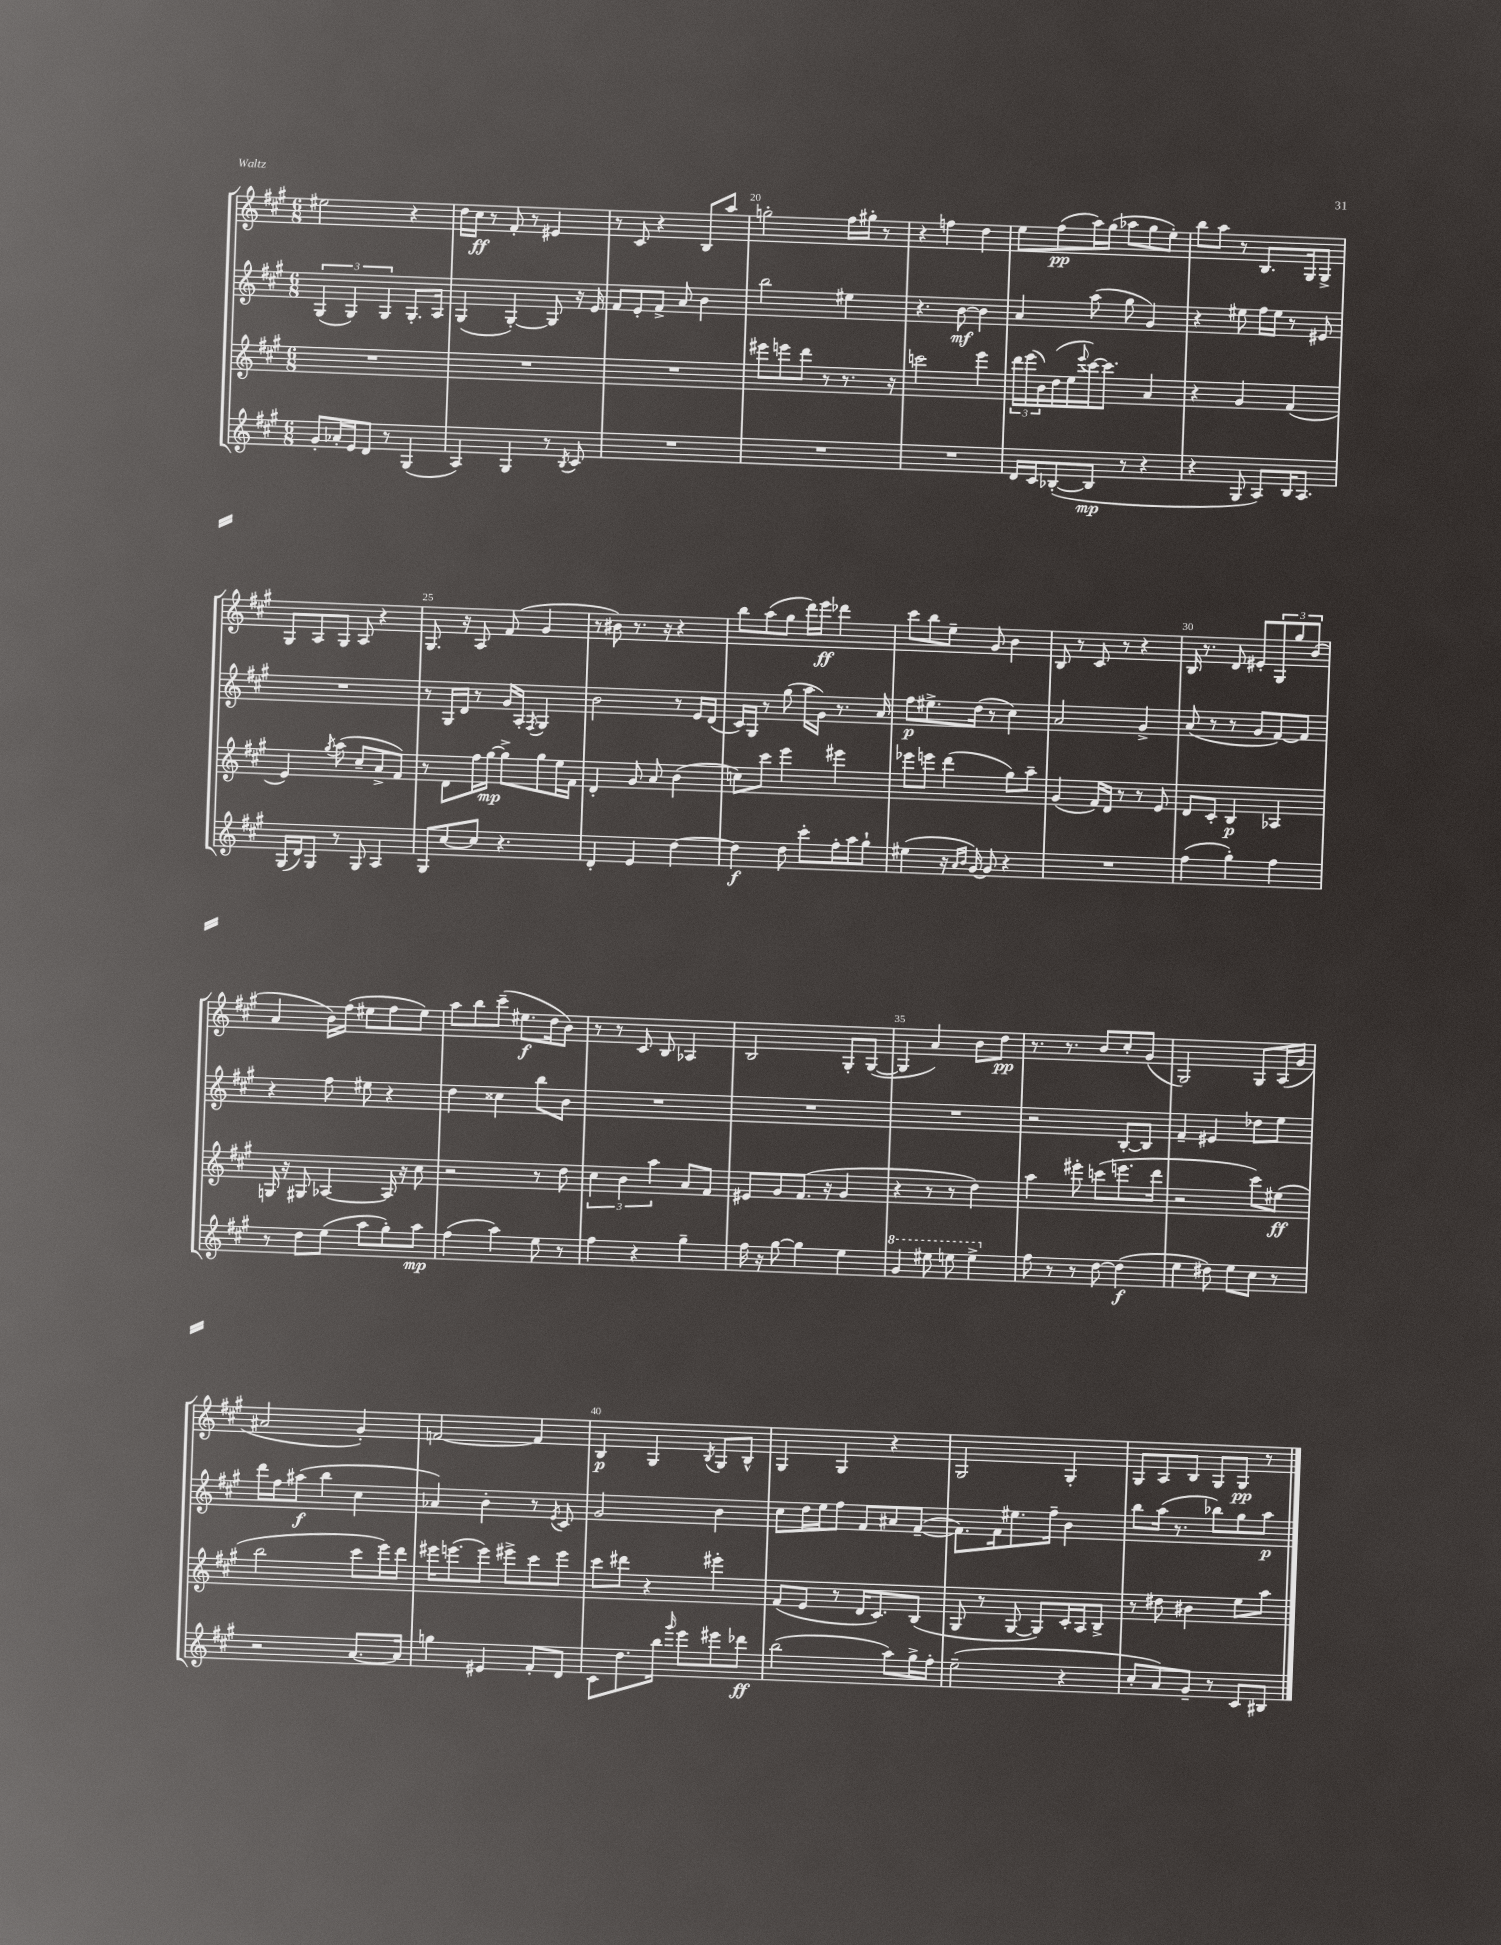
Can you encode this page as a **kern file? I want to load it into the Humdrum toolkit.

**kern	**kern	**kern	**kern
*staff4	*staff3	*staff2	*staff1
*clefG2	*clefG2	*clefG2	*clefG2
*k[f#c#g#]	*k[f#c#g#]	*k[f#c#g#]	*k[f#c#g#]
*M6/8	*M6/8	*M6/8	*M6/8
8g#'/L	2.r	(6G#/	2ee#\
16a-'/L	.	.	.
.	.	6G#/)	.
16e/J	.	.	.
8d/J	.	.	.
.	.	6G#/	.
8r	.	.	.
(4G#/	.	8.G#'/L	4r
.	.	16A/Jk	.
=	=	=	=
4A/)	2.r	(4G#/	16dd\LL
.	.	.	16cc#\JJ
.	.	.	8r
4G#/	.	[4G#'/)	8f#'/
.	.	.	8r
8r	.	8G#/]	4e#/
8qB/	.	.	.
8c#/	.	16r	.
.	.	16e/	.
=	=	=	=
2.r	2.r	8f#/L	8r
.	.	8e'/	8c#/
.	.	8f#^/J	4r
.	.	8a/	.
.	.	4b\	8B/L
.	.	.	8aa/J
=	=	=	=
2.r	8eee#\L	2bb\	2gg'\
.	8eee\	.	.
.	8ddd\J	.	.
.	8r	.	.
.	8.r	4ee#\	16ff#\LL
.	.	.	16gg#'\JJ
.	.	.	8r
.	16r	.	.
=	=	=	=
2.r	2ccc\	4.r	4r
.	.	.	4ff\
.	.	[8b\	.
.	4eee\	4b\]	4dd\
=	=	=	=
16d/LL	24ddd\LL	4a/	8ee\L
.	(24eee\	.	.
16c#/J	.	.	.
.	24b\)	.	.
([8B-'/	(16dd\	.	(8ff#\
.	16ee\	.	.
.	8qqeee/	.	.
8B-/]J	[16ccc#\J)	(8aa\	16aa\L)
.	8.ccc#\]J	.	(16gg#\JJ
8r	.	8gg#\	8aa-\L
4r	4a/	4g#/)	8gg#\
.	.	.	8ee'\J)
=	=	=	=
4r	4r	4r	8bb\L
.	.	.	8aa\J
8G#/	4g#/	8ee#\	8r
8A/L)	.	16ff#\LL	8.B/L
.	.	16ee#\JJ	.
16B/K	(4f#/	8r	.
8.A/J	.	.	16G#/k
.	.	8e#/	8G#^/J
=	=	=	=
(16G#/LL	4e/)	2.r	8G#/L
16d/J)	.	.	.
8G#/J	.	.	8A/
.	8qgg#/	.	.
8r	(8aa\	.	8G#/J
8G#/	8cc#~/L	.	8A/
4A/	8a^/	.	4r
.	8f#/J)	.	.
=	=	=	=
8G#/L	8r	8r	8.G#/
[8cc#/	8d\L	16G#/LL	.
.	.	16d/JJ	16r
8cc#/]J	16ff#\L	8r	8A/
.	[16gg#\JJ	.	.
4.r	8gg#^\]L	16g#/LL	(8f#/
.	.	16A'/JJ	.
.	.	8qF#/	.
.	8gg#\	4G#/	4g#/
.	16ee\L	.	.
.	16f#\JJ	.	.
=	=	=	=
4d'/	4d'/	2b\	8r
.	.	.	8b#\)
4e/	8g#/	.	8.r
.	8a/	.	.
.	.	.	16r
[4dd\	(4b\	8r	4r
.	.	16e/LL	.
.	.	(16d/JJ	.
=	=	=	=
4dd\]	8cc\L)	16c#/LL)	8bb\L
.	.	16G#/JJ	.
.	8ccc#\J	8r	(8aa\
8dd\	4eee\	(8gg#\	8gg#\J
8ccc#'\L	.	16aa\LL	16ddd\LL)
.	.	16g#\JJ)	16eee\JJ
16ff#'\L	4eee#\	8.r	4ddd-\
16aa\J	.	.	.
8gg#`\J	.	.	.
.	.	16a/	.
=	=	=	=
(4ee#\	8eee-\L	8ff#\L	8ccc#\L
.	8eee\J	8.ee#^\	8bb\
16r	(4ddd\	.	8ee~\J
16qqa/LL	.	.	.
16qqb/JJ	.	.	.
[16g#/)	.	(16dd\Jk	.
8g#/]	.	8r	8g#/
4r	8gg#\L)	4cc#\)	4b\
.	8aa~\J	.	.
=	=	=	=
2.r	(4g#/	2a/	8B/
.	.	.	8r
.	16f#/LL)	.	8c#/
.	16d/JJ	.	.
.	8r	.	8r
.	8r	4g#^/	4r
.	8e/	.	.
=	=	=	=
(4ff#\	8d/L	(8a/	16B/
.	.	.	8.r
.	8c#'/J	8r	.
4gg#'\)	4B/	8r	8d/
.	.	8g#/L	8e#'/L
4ff#\	4A-/	[8f#/)	12G#/
.	.	.	12gg#/
.	.	8f#/]J	.
.	.	.	(12b/J
=	=	=	=
8r	16G/	4r	4a/
.	16r	.	.
8dd\L	8G#/	.	.
(8ee\J	[4A-/	8ff#\	16b\LL)
.	.	.	(16ff#\JJ
8aa\L	.	8ee#\	8ee#\L
8gg#'\)	16A-/]	4r	8ff#\
.	16r	.	.
8aa\J	8cc#\	.	8ee#\J)
=	=	=	=
(4ff#\	2r	4dd\	8aa\L
.	.	.	8bb\
4aa\)	.	4cc##\	(8ccc#~\J
.	.	.	8.ee#\L
8ee\	8r	8bb\L	.
.	.	.	16dd\k
8r	8dd\	8b\J	8b\J)
=	=	=	=
4ff#\	6cc#\	2.r	8r
.	.	.	8r
.	6b\	.	.
4r	.	.	8c#/
.	6aa\	.	.
.	.	.	8B/
4gg#~\	8a/L	.	4A-/
.	8f#/J	.	.
=	=	=	=
16ff#\	8e#/L	2.r	2B/
16r	.	.	.
[8gg#\	8g#/	.	.
4gg#\]	(8.f#/J	.	.
.	16r	.	.
4ee\	4g#/	.	8G#'/L
.	.	.	([8G#/J
=	=	=	=
4gg#/	4r	2.r	4G#/]
8eee#\	8r	.	4a/)
8eee\	8r	.	.
4eee^\	4dd\)	.	8b\L
.	.	.	8dd\J
=	=	=	=
8ff#\	4aa\	2r	8.r
8r	.	.	.
.	.	.	8.r
8r	8eee#'\	.	.
[8dd\	(8ccc\L	.	8b/L
(4dd\]	8.eee\	[8B'/L	8cc#'/
.	.	8B/]J	(8g#/J
.	16ddd\Jk	.	.
=	=	=	=
4ee\	2r	4f#~/	2G#/)
8dd#\)	.	4e#/	.
8ee\L	.	.	.
8cc#\J	8ccc#\L)	8dd-\L	8G#/L
8r	(8ee#\J	8ee\J	(16A/L
.	.	.	16g#/JJ
=	=	=	=
2r	2bb\	16ddd\LL	2a#/
.	.	16ff#\J	.
.	.	(8aa#\J	.
.	.	4bb\	.
[8.a/L	8ccc#\L	4cc#\	4g#'/)
.	16eee\L)	.	.
16a/]Jk	16ddd\JJ	.	.
=	=	=	=
4gg\	16eee#\LK	4a-/)	[2f/
.	(8.eee\	.	.
4e#/	8eee\J)	4b'\	.
.	8eee#^\L	.	.
8f#'/L	8ccc#\	8r	4f/]
.	.	8qe/	.
8d/J	8eee#\J	8c#/	.
=	=	=	=
8c#\L	8ccc#\L	2g#/	4B/
8.dd\	8ddd#\J	.	.
.	4r	.	4G#/
16bb\Jk	.	.	.
16qqggg#/	.	.	.
8eee\L	.	.	.
.	.	.	8qB/
8eee#\	4eee#'\	4b\	8G#/L
8ddd-\J	.	.	8B^^/J
=	=	=	=
(2bb\	(8f#/L	8cc#\L	4G#/
.	8e/J	16dd\L	.
.	.	16ee\J	.
.	8r	8ff#\J	4G#/
.	16d/LK	8f#/L	.
.	8.c#/)	.	.
8aa\L)	.	8a#/	4r
16gg#^\L	(8B/J	([8f#~/J	.
16ff#'\JJ	.	.	.
=	=	=	=
(2ee~\	8G#/	8.f#\]L)	2G#/
.	8r	.	.
.	.	16f#\k	.
.	[8G#/	8.ee#\	.
.	8G#/]L)	.	.
.	.	16ff#~\Jk	.
4r	16c#'/L	4b\	4G#'/
.	16A/J	.	.
.	8B^/J	.	.
=	=	=	=
8cc#'/L	8r	8bb\L	8G#/L
8a/)	8dd#\	(16aa\Jk	8A/
.	.	8.r	.
8g#~/J	4b#\	.	8B/J
8r	.	8bb-\L)	8G#/L
8c#/L	8ee\L	8gg#\	8G#/J
8B#/J	8aa\J	8aa\J	8r
==	==	==	==
*-	*-	*-	*-
